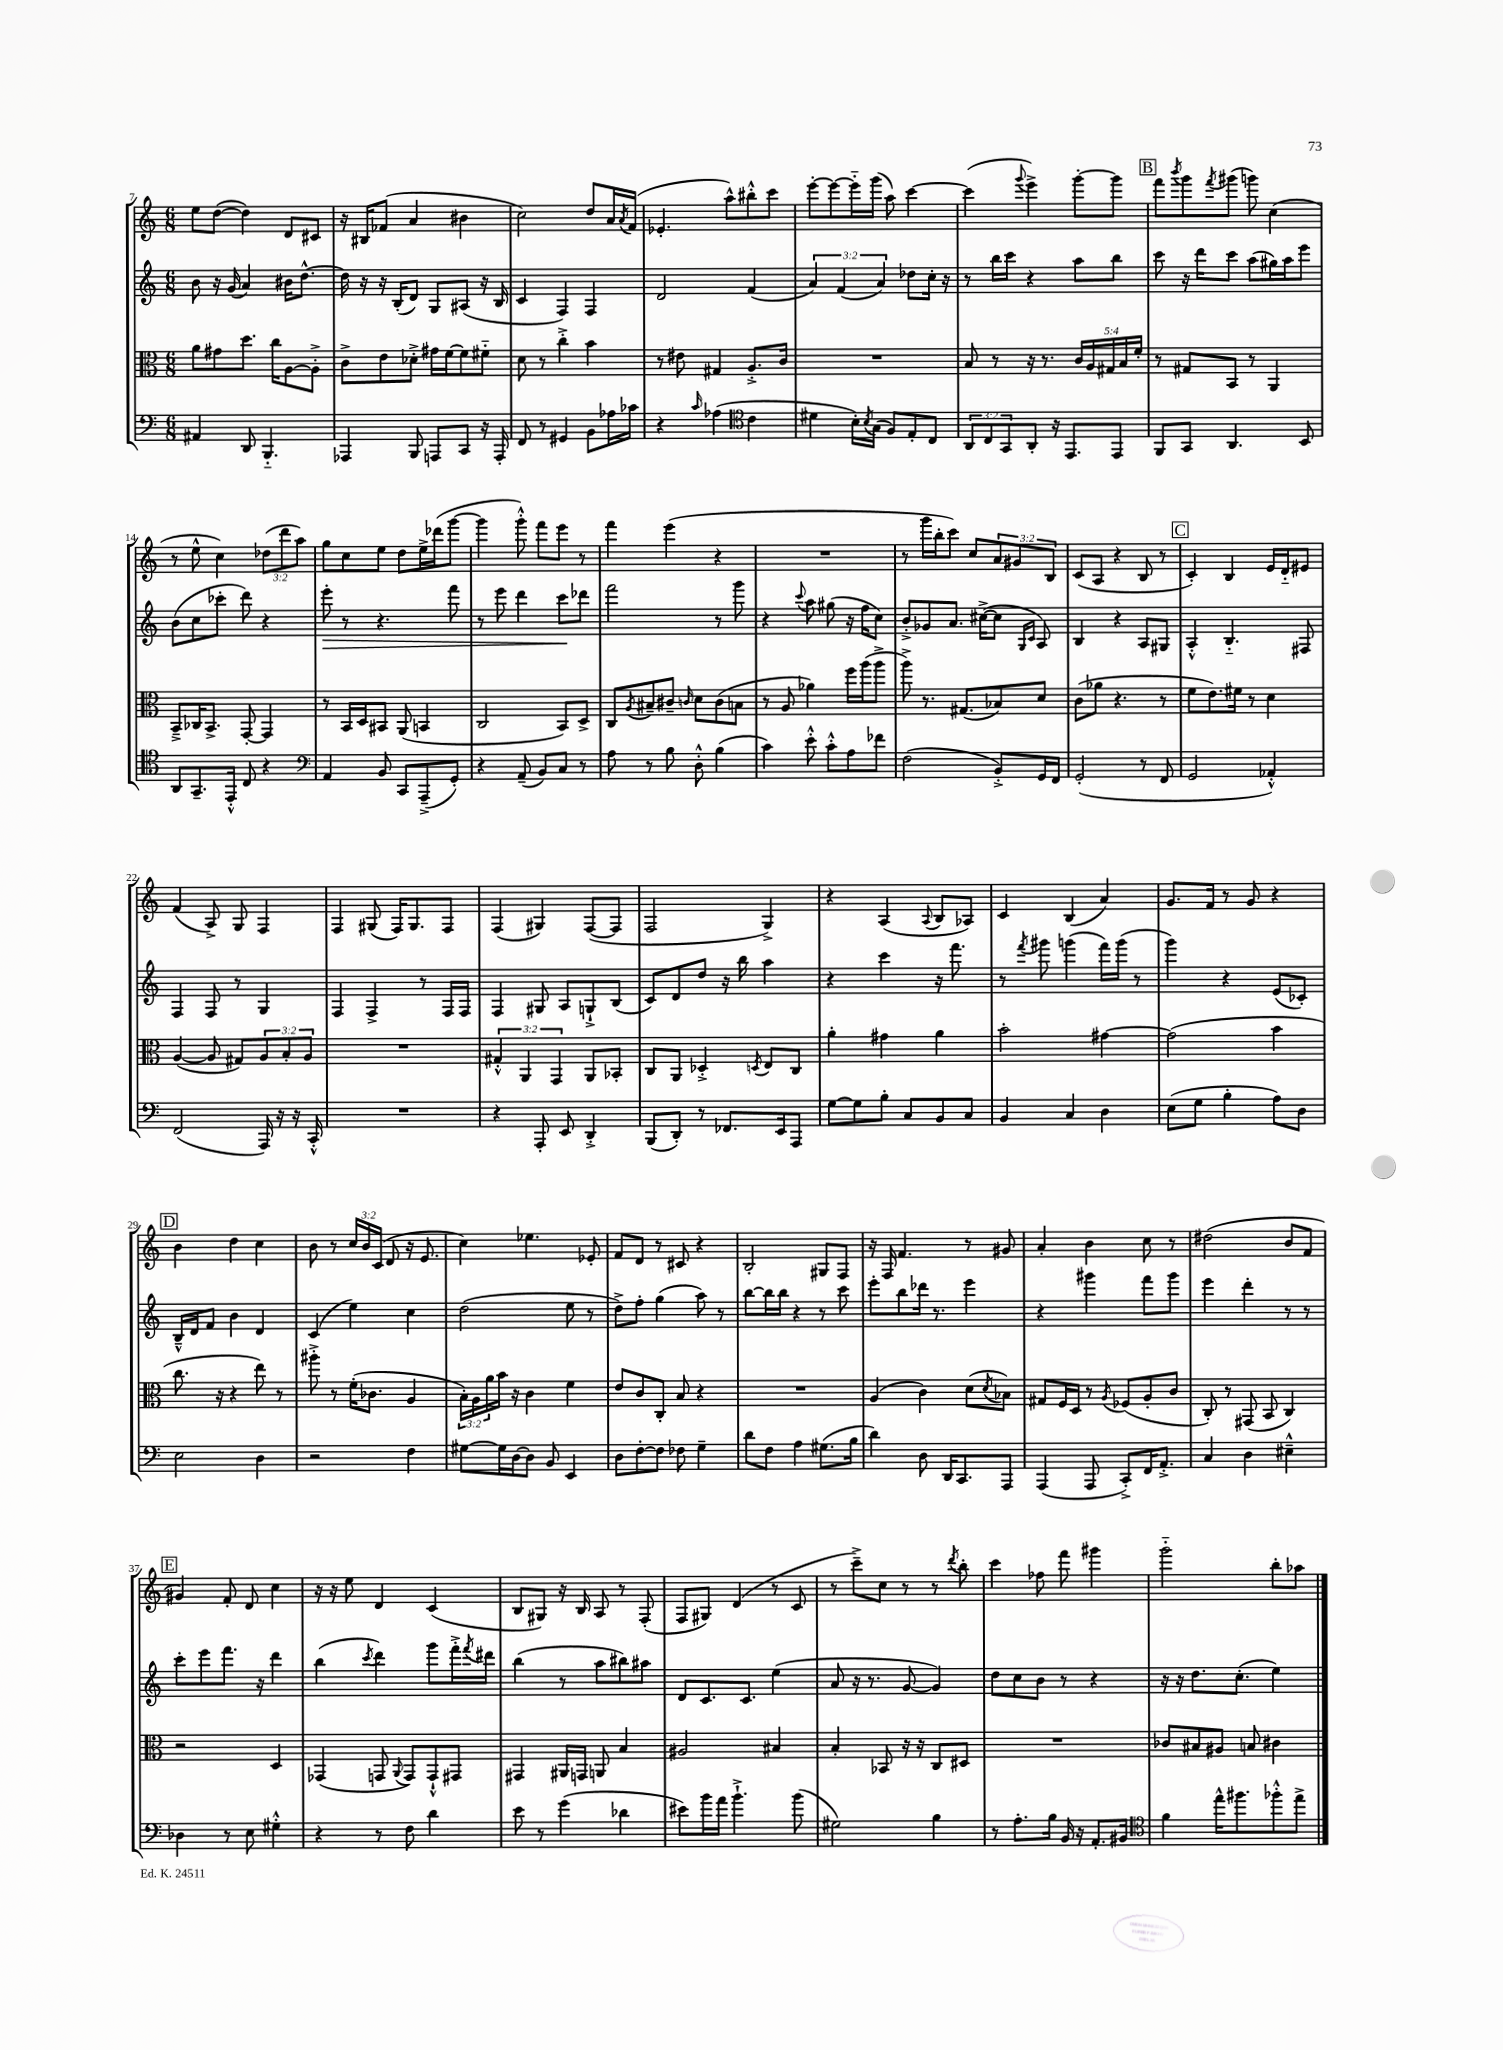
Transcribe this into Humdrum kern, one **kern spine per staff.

**kern	**kern	**kern	**dynam	**kern
*part4	*part3	*part2	*part2	*part1
*staff4	*staff3	*staff2	*staff2	*staff1
*clefF4	*clefC3	*clefG2	*	*clefG2
*k[]	*k[]	*k[]	*	*k[]
*M6/8	*M6/8	*M6/8	*	*M6/8
=7	=7	=7	=7	=7
4AA#X/	8a\L	8b\	.	8ee\L
.	8g#X\	16r	.	([8dd\J
.	.	(16g/	.	.
8DD/	8.dd\J	4a/)	.	4dd\])
4.BBB/	.	.	.	.
.	16cc\KL	.	.	.
.	[8A\	16b#X\KL	.	8d/L
.	.	[8.dd^^\J	.	.
.	8A'^\J]	.	.	8c#X/J
=8	=8	=8	=8	=8
4AAA-X/	8c^\L	16dd\]	.	16r
.	.	16r	.	16B#X/KL
.	8e\	16r	.	(8f-X/J
.	.	(16B'/KL	.	.
8BBB/	8d-X'^\J	8d/J)	.	4a/
8AAAn/L	16g#X\LL	8G/L	.	.
.	[16f\J	.	.	.
8CC/J	8f\]	(8A#X/J	.	4b#X\
16r	8f#X\J	16r	.	.
16AAA'/	.	16B/	.	.
=9	=9	=9	=9	=9
8FF/	8d\	4c/	.	2cc\)
8r	8r	.	.	.
4GG#X/	4cc'^\	4F/)	.	.
8BB\L	4b\	4F/	.	8dd/L
16A-X\L	.	.	.	16a/L
.	.	.	.	8qa/
16c-X\JJ	.	.	.	(16f/JJ
=10	=10	=10	=10	=10
4r	8r	2d/	.	4.e-X'/
.	8e#X\	.	.	.
16qqc/	.	.	.	.
(4A-X\	4G#X/	.	.	.
.	.	.	.	8aa^^\L)
*clefC4	*	*	*	*
4c\	8.A'^/L	(4f/	.	8bb#X'^^\
.	.	.	.	8ccc\J
.	16c/Jk	.	.	.
=11	=11	=11	=11	=11
4d#X\	2.r	6a/)	.	[8eee'\L
.	.	.	.	8eee\_
.	.	(6f/	.	.
16B'\LL)	.	.	.	16eee\L]
8qB/	.	.	.	.
(16G\JJ	.	.	.	(16ggg\JJ
.	.	6a/)	.	.
8F/L)	.	.	.	8aa\)
8E'/	.	8dd-X\L	.	[4ccc\
8C/J	.	16cc'\Jk	.	.
.	.	16r	.	.
=12	=12	=12	=12	=12
12AA/L	8B/	8r	.	(4ccc\]
12C/	.	.	.	.
.	8r	16bb\LL	.	.
12GG/	.	.	.	.
.	.	16ccc\JJ	.	.
.	.	.	.	8qqggg/
8AA'/J	16r	4r	.	4eee^\)
.	8.r	.	.	.
16r	.	.	.	.
8.EE/L	.	.	.	.
.	20c/LL	8aa\L	.	[8ggg'\L
.	20A/	.	.	.
.	20G#X/	.	.	.
8EE/J	.	8bb\J	.	8ggg\J]
.	20B/	.	.	.
.	20f'/JJ	.	.	.
!!LO:REH:place=s1:t=B
=13	=13	=13	=13	=13
8FF/L	8r	8ccc\	.	8fff\L
.	.	.	.	8qbbb/
8GG/J	8G#X/L	16r	.	8ggg\
.	.	16ddd\KL	.	.
.	.	.	.	8qfff/
4.AA/	8BB/J	8ccc\J	.	(8ggg#X\J
.	8r	(8aa\L	.	8gggn\)
.	4AA/	16gg#X\L)	.	(4cc\
.	.	16aa\J	.	.
8BB/	.	8eee\J	.	.
!!LO:LB:g=z
=14	=14	=14	=14	=14
8AA/L	8BB~^/L	(8b\L	.	8r
8.GG~/	16C-X/K	8cc\	.	8ee^^\
.	8.BB^/J	.	.	.
.	.	8ccc-X'\J	.	4cc\)
16EE'^^/Jk	.	.	.	.
8C/	[8GG'/	8ddd\)	.	.
4r	4GG/]	4r	.	(12dd-X\L
.	.	.	.	12ddd\
.	.	.	.	12aa\J)
=15	=15	=15	=15	=15
*clefF4	*	*	*	*
!	!	!	!LO:HP:b	!
4AA/	8r	8eee'\	>	8gg\L
.	16BB/LL	8r	.	8cc\
.	16D/J	.	.	.
8BB/	8BB#X/J	4.r	.	8ee\J
8CC/L	(8AA/	.	.	8dd\L
(8AAA~^/	4BBn/	.	.	16ee^\L
.	.	.	.	(16ddd-X\J
8GG'/J)	.	8fff\	.	[8ggg\J
=16	=16	=16	=16	=16
4r	2C/	8r	.	4ggg\]
.	.	8eee\	.	.
(8AA~/	.	4ddd\	.	8ggg'^^\)
8BB/L)	.	.	.	8fff\L
8C/J	8BB/L)	8ccc\L	.	8eee\J
8r	8D^/J	8ddd-X\J	]	8r
=17	=17	=17	=17	=17
8A\	8C/L	2fff\	.	4fff\
.	8qA/	.	.	.
8r	8B#X~/	.	.	.
8B\	8c#X~/J	.	.	(4eee\
.	16qqcn/	.	.	.
8D'^^\	8d\L	.	.	.
(4B\	(8c\	8r	.	4r
.	8Bn\J	8ggg\	.	.
=18	=18	=18	=18	=18
4c\)	8r	4r	.	2.r
.	8A/	.	.	.
.	.	8qqccc/	.	.
8e'^^\	4a-X\)	8aa\	.	.
8c'^^\L	.	(8gg#X\	.	.
8A\	16ff\LL	16r	.	.
.	(16aa\J	16ff\KL	.	.
8f-X\J	8aa^\J	8cc\J)	.	.
=19	=19	=19	=19	=19
(2F\	8aa^\)	8b'^/L	.	8r
.	8.r	8g-X/	.	16ggg\LL
.	.	.	.	16bb'\J
.	.	8.a/J	.	8ccc\J)
.	(8.G#X/L	.	.	.
.	.	.	.	8cc/L
.	.	([16cc#X^\KL	.	.
8BB'^/L)	8B-X/)	8cc#\J]	.	12a/
.	.	.	.	12g#X/
.	.	16qqG/LL	.	.
.	.	16qqc/JJ	.	.
16GG/L	8d/J	8A/)	.	.
.	.	.	.	12B/J
16FF/JJ	.	.	.	.
=20	=20	=20	=20	=20
(2GG'/	(8c\L	4B/	.	(8c/L
.	8a-X\J	.	.	8A/J
.	4.r	4r	.	4r
8r	.	8A/L	.	8B/
8FF/	8r	8G#X/J	.	8r
!!LO:REH:place=s1:t=C
=21	=21	=21	=21	=21
2GG/	8f\L	4A'^^/	.	4c'/)
.	8.e\)	.	.	.
.	.	4.B/	.	4B/
.	16f#X\Jk	.	.	.
.	8r	.	.	.
4AA-X'^^/)	4d\	.	.	16e/LL
.	.	.	.	16d/J
.	.	8F#X/	.	8e#X/J
!!LO:LB:g=z
=22	=22	=22	=22	=22
(2FF/	([4A/	4F/	.	(4f/
.	8A/]	8F/	.	8A^/)
.	8G#X/L)	8r	.	8G/
16AAA/)	12A/	4G/	.	4F/
16r	.	.	.	.
.	12B'/	.	.	.
16r	.	.	.	.
.	12A/J	.	.	.
16CC'^^/	.	.	.	.
=23	=23	=23	=23	=23
2.r	2.r	4F/	.	4F/
.	.	4F^/	.	(8G#X/
.	.	.	.	16F/KL)
.	.	.	.	8.G#/
.	.	8r	.	.
.	.	16F/LL	.	8F/J
.	.	16F/JJ	.	.
=24	=24	=24	=24	=24
4r	6G#X'^^/	4F/	.	(4F/
.	6AA/	.	.	.
8AAA'/	.	8G#X/	.	4G#X/)
.	6GG/	.	.	.
8EE/	.	8A/L	.	.
4DD'^/	8AA/L	8Gn`^/	.	([8F/L
.	8BB-X'/J	(8B/J	.	8F/J]
=25	=25	=25	=25	=25
(8BBB/L	8C/L	8c/L)	.	2F/
8DD'/J)	8AA/J	8d/	.	.
8r	4D-X'^/	8dd/J	.	.
8.FF-X/L	.	16r	.	.
.	.	16bb\	.	.
.	8qDn/	.	.	.
.	8E/L	4aa\	.	4G^/)
16EE/k	.	.	.	.
8AAA/J	8C/J	.	.	.
=26	=26	=26	=26	=26
[8G\L	4a'\	4r	.	4r
8G\]	.	.	.	.
8B'\J	4g#X\	4ccc\	.	(4A/
8C/L	.	.	.	.
.	.	.	.	8qqA/
8BB/	4a\	16r	.	8B/L
.	.	8.fff\	.	.
8C/J	.	.	.	8A-X/J)
=27	=27	=27	=27	=27
4BB/	2b'\	8r	.	4c/
.	.	8qfff/	.	.
.	.	8ggg#X\	.	.
4C/	.	(4gggn\	.	(4B/
4D\	[4g#X\	16fff\LL)	.	4a/)
.	.	(16ggg\JJ	.	.
.	.	8r	.	.
=28	=28	=28	=28	=28
(8E\L	(2g#\]	4ggg\)	.	8.g/L
8G\J	.	.	.	.
.	.	.	.	16f/Jk
4B'\	.	4r	.	8r
.	.	.	.	8g/
8A\L)	4b\	(8e/L	.	4r
8D\J	.	8c-X'/J)	.	.
!!LO:LB:g=z
!!LO:REH:place=s1:t=D
=29	=29	=29	=29	=29
2E\	8.cc\	16B~^^/LL	.	4b\
.	.	16d/J	.	.
.	.	8f/J	.	.
.	16r	.	.	.
.	4r	4b\	.	4dd\
4D\	8ee\)	4d/	.	4cc\
.	8r	.	.	.
=30	=30	=30	=30	=30
2r	8aa#X'^\	(4c/	.	8b\
.	8r	.	.	8r
.	(16f'\KL	4ee\)	.	24cc/LL
.	.	.	.	24b/
.	8.c-X\J	.	.	.
.	.	.	.	(24c/JJ
.	.	.	.	8d/
4F\	4A/	4cc\	.	16r
.	.	.	.	8.e/
=31	=31	=31	=31	=31
[8G#X\L	24B'\LL)	(2dd\	.	4cc\)
.	24A\	.	.	.
.	24a\	.	.	.
16G#\L]	16b\JJ	.	.	.
[16D\J	16r	.	.	.
8D\J]	4c\	.	.	4.ee-X\
8BB/	.	.	.	.
4EE/	4f\	8ee\	.	.
.	.	8r	.	8e-X'/
=32	=32	=32	=32	=32
8D\L	8e/L	8dd^\L)	.	8f/L
[8F'\	8c/	8ff'\J	.	8d/J
8F\J]	8C'/J	(4gg\	.	8r
8F-X\	8B/	.	.	8c#X/
4G~\	4r	8aa\)	.	4r
.	.	8r	.	.
=33	=33	=33	=33	=33
8d\L	2.r	[8bb\L	.	2B'/
8F\J	.	16bb\L]	.	.
.	.	16bb\JJ	.	.
4A\	.	4r	.	.
(8.G#X\L	.	8r	.	8G#X/L
.	.	8ccc\	.	8F/J
16B\Jk	.	.	.	.
=34	=34	=34	=34	=34
4d\)	(4A/	8eee'\L	.	16r
.	.	.	.	16F/
.	.	8bb\	.	4.f/
8D\	4c\)	16ddd-X\Jk	.	.
.	.	8.r	.	.
16DD/KL	.	.	.	.
8.CC/	.	.	.	.
.	(8d\L	4eee\	.	8r
.	8qd/	.	.	.
8AAA/J	8B-X\J)	.	.	8g#X/
=35	=35	=35	=35	=35
(4AAA/	8G#X/L	4r	.	4a'/
.	16F/L	.	.	.
.	16D/JJ	.	.	.
8AAA/	8r	4ggg#X\	.	4b\
.	8qA/	.	.	.
8CC'^/L)	(8F-X/L	.	.	.
16FF/K	8A'/	8fff\L	.	8cc\
8.AA'^/J	.	.	.	.
.	8c/J	8ggg#\J	.	8r
=36	=36	=36	=36	=36
4C/	8C'/)	4eee\	.	(2dd#X\
.	8r	.	.	.
4D\	(8GG#X/	4ddd'\	.	.
.	8BB/	.	.	.
4E#X~^^\	4C/)	8r	.	8b/L
.	.	8r	.	8f/J
!!LO:LB:g=z
!!LO:REH:place=s1:t=E
=37	=37	=37	=37	=37
4D-X\	2r	8ccc'\L	.	4g#X/)
.	.	8eee\	.	.
8r	.	8.fff\J	.	8f'/
8E\	.	.	.	8d/
.	.	16r	.	.
4G#X'^^\	4D/	4ddd\	.	4cc\
=38	=38	=38	=38	=38
4r	(4GG-X/	(4bb\	.	16r
.	.	.	.	16r
.	.	.	.	8ee\
.	.	8qccc/	.	.
8r	8GGn/	4ddd\)	.	4d/
.	8qqAA/	.	.	.
8F\	8GG/L)	.	.	.
4d\	8GG`^^/	8ggg\L	.	(4c/
.	8GG#X/J	16fff'^\L	.	.
.	.	8qfff/	.	.
.	.	16ddd#X\JJ	.	.
=39	=39	=39	=39	=39
8e\	4GG#X/	(4bb\	.	8B/L
8r	.	.	.	8G#X/J)
(4g\	16AA#X/LL	8r	.	16r
.	16GGn/JJ	.	.	16B/
.	8AAn/	8aa\L	.	8A/
4d-X\	4B/	8bb#X\)	.	8r
.	.	8aa#X\J	.	(8F'/
=40	=40	=40	=40	=40
8e#X\L)	2A#X/	8d/L	.	8F/L
16b\L	.	8.c/	.	8G#X/J)
16a\JJ	.	.	.	.
4.b`^\	.	.	.	(4d/
.	.	8.c/J	.	.
.	4B#X/	(4ee\	.	8r
(8b\	.	.	.	8c/
=41	=41	=41	=41	=41
2G#X\)	4B'/	8a/	.	8r
.	.	16r	.	8ccc~^\L)
.	.	8.r	.	.
.	8BB-X/	.	.	8cc\J
.	16r	[8g/	.	8r
.	16r	.	.	.
4B\	8C/L	4g/])	.	8r
.	.	.	.	8qddd/
.	8D#X/J	.	.	8bb'\
=42	=42	=42	=42	=42
8r	2.r	8dd\L	.	4ccc\
8.A'\L	.	8cc\	.	.
.	.	8b\J	.	8ff-X\
16B\Jk	.	.	.	.
16BB/	.	8r	.	8fff\
16r	.	.	.	.
8.AA'/L	.	4r	.	4ggg#X\
16BB#X/Jk	.	.	.	.
=43	=43	=43	=43	=43
*clefC4	*	*	*	*
4f\	8c-X/L	16r	.	2ggg\
.	.	16r	.	.
.	8B#X/	8.dd\L	.	.
16ee^^\KL	8A#X/J	.	.	.
8.ff#X\	.	(8.cc'\J	.	.
.	8Bn/	.	.	.
8ff-X'^^\	4c#X\	4ee\)	.	8bb'\L
8ee^\J	.	.	.	8aa-X\J
==	==	==	==	==
*-	*-	*-	*-	*-
